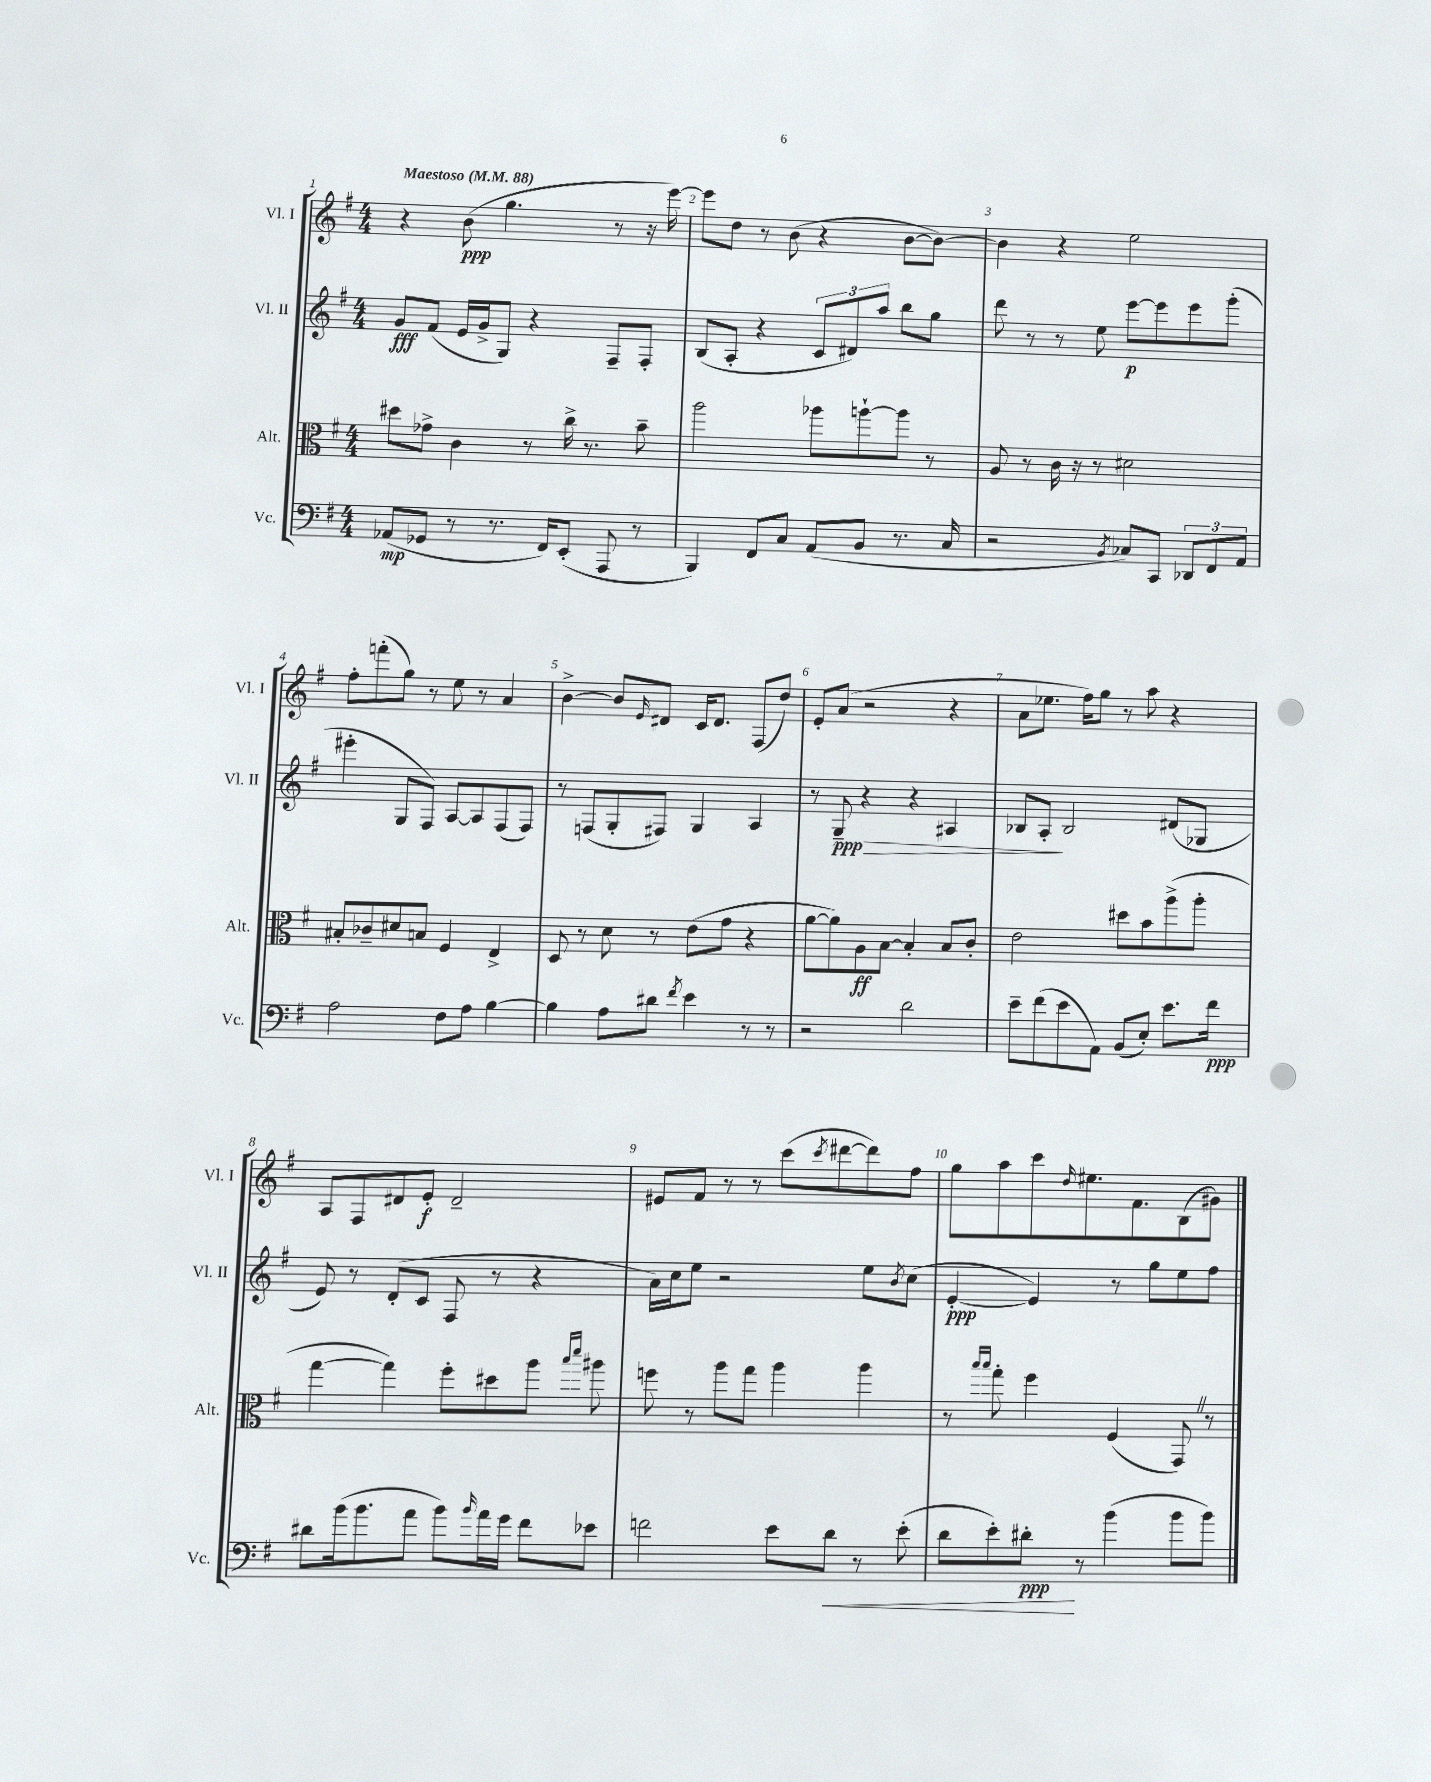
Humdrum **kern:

**kern	**kern	**kern	**kern
*staff4	*staff3	*staff2	*staff1
*clefF4	*clefC3	*clefG2	*clefG2
*k[f#]	*k[f#]	*k[f#]	*k[f#]
*M4/4	*M4/4	*M4/4	*M4/4
*MM88	*MM88	*MM88	*MM88
(8AA-	8dd#	8g	4r
8GG-	8g-^	(8f#	.
8r	4c	16e	(8b
.	.	16g^	.
8.r	.	8G)	4.gg
.	8r	4r	.
16FF#)	.	.	.
(8EE'	16cc^	.	.
.	8.r	.	.
8AAA	.	8F#~	8r
8r	8b~	8F#'	16r
.	.	.	[16eee)
=	=	=	=
4BBB)	2aa	(8B	8eee]
.	.	8A'	8dd
8FF#	.	4r	8r
8C	.	.	(8b
(8AA	8aa-	12c	4r
.	.	12d#)	.
8BB	[8aa`	.	.
.	.	12aa	.
8.r	8aa]	8bb	[8b
.	8r	8gg	8b_)
16C	.	.	.
=	=	=	=
2r	8A	8ddd	4b]
.	8r	8r	.
.	16c	8r	4r
.	16r	.	.
.	8r	8ee	.
8qBB	.	.	.
8C-)	2d#	[8eee	2ee
8CC	.	8eee]	.
12DD-	.	8eee	.
12FF#	.	.	.
.	.	(8ggg'	.
12AA	.	.	.
=	=	=	=
2A	8B#'	4eee#'	8ff#'
.	8c-~	.	(8fff'
.	8d#	8G	8gg)
.	8B	8F#)	8r
8F#	4F#	[8A	8ee
8A	.	8A]	8r
[4B	4E^	(8F#	4a
.	.	8F#)	.
=	=	=	=
4B]	8D	8r	[4b^
.	8r	(8F	.
8A	8d	8G'	8b]
.	.	.	16qqe
8d#	8r	8F#)	8d#
8qf#	.	.	.
4e	(8e	4G	16c
.	.	.	8.d#
.	8g	.	.
8r	4r	4A	(8F#
8r	.	.	8dd)
=	=	=	=
2r	[8a	8r	8e'
.	8a])	8G~	(8a
.	8A	4r	2r
.	[8B	.	.
2d	4B']	4r	.
.	8B	4A#	4r
.	8c'	.	.
=	=	=	=
8e~	2e	8B-	8a
(8f#	.	8A'	8.ee-
8e	.	2B-	.
.	.	.	16ff#)
8AA)	.	.	8gg
(8BB	8dd#	.	8r
8E')	8b	.	8aa
8.e	(8aa^	(8d#	4r
.	8aa'	8G-	.
16f#	.	.	.
=	=	=	=
8d#	[4gg	8e)	8A
(16b	.	8r	8F#
8.b	.	.	.
.	4gg])	(8d'	8d#
8a	.	8c	8e'
8b)	8ff#'	8F#	2d#~
16qqb	.	.	.
16a	8dd#	8r	.
16g	.	.	.
8f#	8aa	4r	.
.	16qqbb	.	.
.	16qqddd	.	.
8e-	8aa#	.	.
=	=	=	=
2f	8ff	16a)	8e#
.	.	16cc	.
.	8r	8ee	8f#
.	8aa	2r	8r
.	8gg	.	8r
8e	4aa	.	(8ccc
.	.	.	8qccc
8d	.	.	[8ddd#
8r	4aa	8ee	8ddd#])
.	.	8qb	.
(8e'	.	(8cc	8ff#
=	=	=	=
8d	8r	[4e'	8gg
.	16qqbb	.	.
.	16qqbb	.	.
8e')	8gg'	.	8aa
8d#'	4ff#	4e])	8ccc
.	.	.	16qqdd
8r	.	.	8.ee#
(4b	(4F#	8r	.
.	.	.	8.f#
.	.	8gg	.
8b	8GG)	8ee	(8B
8b)	8r	8ff#	8g#)
==	==	==	==
*-	*-	*-	*-
